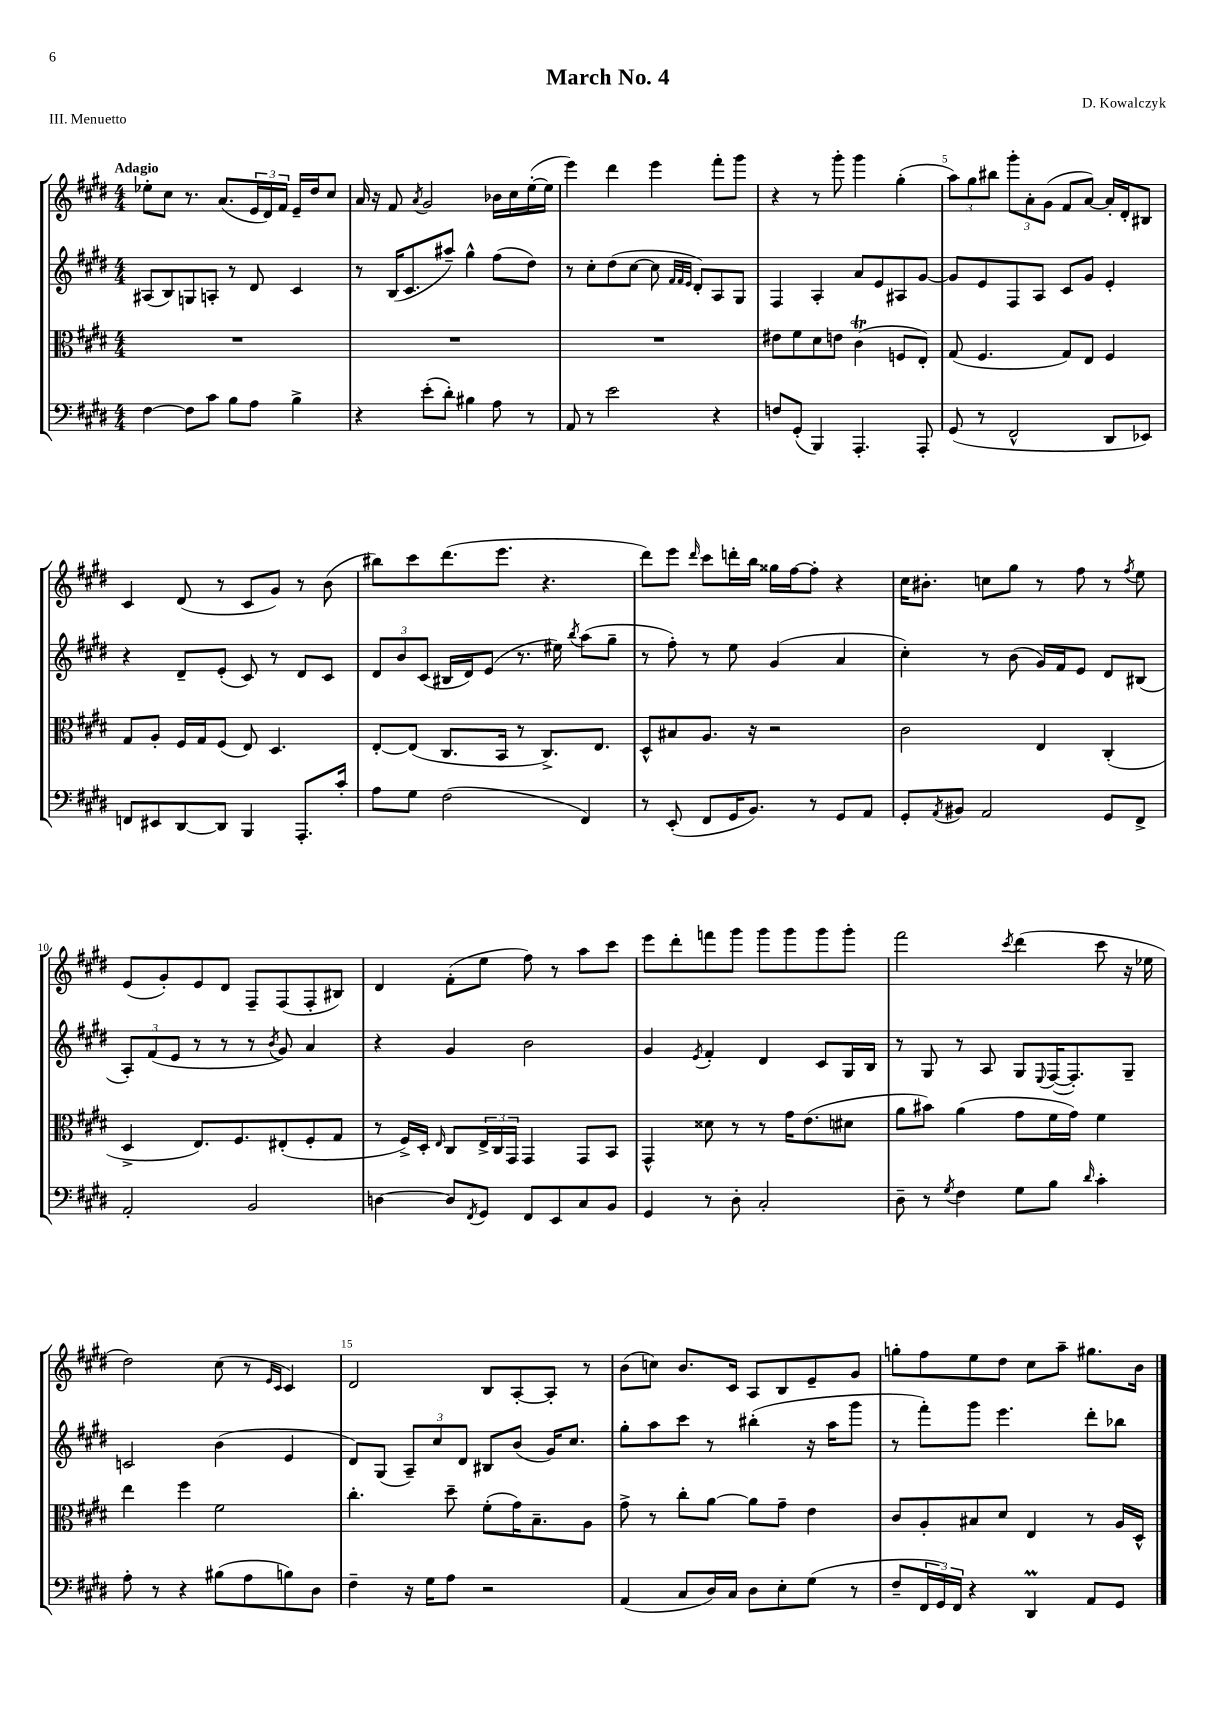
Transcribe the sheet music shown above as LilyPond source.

\header { title = "March No. 4" composer = "D. Kowalczyk" piece = "III. Menuetto" }
<<
\new StaffGroup <<
\new Staff = "s0" {
    \clef treble \key e \major \numericTimeSignature \time 4/4 \tempo "Adagio"
    ees''8-. cis''8 r8. a'8.( \tuplet 3/2 { e'16 dis'16) fis'16 } e'16-- dis''16 cis''8 |
    a'16 r16 fis'8 \acciaccatura { a'8 } gis'2 bes'16 cis''16 e''16~-.( e''16 |
    e'''4) dis'''4 e'''4 fis'''8-. gis'''8 |
    r4 r8 gis'''8-. gis'''4 gis''4-.( |
    \tuplet 3/2 { a''8) gis''8 bis''8 } \tuplet 3/2 { gis'''8-. a'8-. gis'8( } fis'8 a'8~) a'16-. dis'16-. bis8 |
    cis'4 dis'8( r8 cis'8 gis'8) r8 b'8( |
    bis''8) cis'''8 dis'''8.( e'''8. r4. |
    dis'''8) e'''8 \grace { dis'''16 } cis'''8 d'''16-. b''16 gisis''16 fis''16~ fis''8-. r4 |
    cis''16 bis'8.-. c''8 gis''8 r8 fis''8 r8 \acciaccatura { fis''8 } e''8 |
    e'8( gis'8-.) e'8 dis'8 fis8-- fis8( fis8-. bis8) |
    dis'4 fis'8-.( e''8 fis''8) r8 a''8 cis'''8 |
    e'''8 dis'''8-. f'''8 gis'''8 gis'''8 gis'''8 gis'''8 gis'''8-. |
    fis'''2 \acciaccatura { cis'''8 } dis'''4( cis'''8 r16 ees''16 |
    dis''2) cis''8( r8 \grace { e'16 cis'16 } cis'4) |
    dis'2 b8 a8~-. a8-. r8 |
    b'8( c''8) b'8. cis'16 a8 b8 e'8-- gis'8 |
    g''8-. fis''8 e''8 dis''8 cis''8 a''8-- gis''8. b'16 \bar "|." |
}
\new Staff = "s1" {
    \clef treble \key e \major \numericTimeSignature \time 4/4
    ais8( b8) g8 a8-. r8 dis'8 cis'4 |
    r8 b16( cis'8. ais''8--) gis''4-^ fis''8( dis''8) |
    r8 cis''8-. dis''8( cis''8~ cis''8 \grace { fis'32 fis'32 e'32 } dis'8-.) a8 gis8 |
    fis4 a4-. a'8 e'8 ais8 gis'8~ |
    gis'8 e'8 fis8 a8 cis'8 gis'8 e'4-. |
    r4 dis'8-- e'8-.( cis'8) r8 dis'8 cis'8 |
    \tuplet 3/2 { dis'8 b'8 cis'8( } bis16 dis'16) e'8( r8. eis''16) \acciaccatura { b''8 } a''8( gis''8-- |
    r8 fis''8-.) r8 e''8 gis'4( a'4 |
    cis''4-.) r8 b'8( gis'16) fis'16 e'8 dis'8 bis8( |
    \tuplet 3/2 { a8-.) fis'8( e'8 } r8 r8 r8 \acciaccatura { b'8 } gis'8) a'4 |
    r4 gis'4 b'2 |
    gis'4 \acciaccatura { e'8 } fis'4-. dis'4 cis'8 gis16 b16 |
    r8 gis8 r8 a8 gis8 \appoggiatura { e8 } fis16~( fis8.-.) gis8-- |
    c'2 b'4( e'4 |
    dis'8) gis8( \tuplet 3/2 { a8--) cis''8 dis'8 } bis8 b'8( gis'16) cis''8. |
    gis''8-. a''8 cis'''8 r8 bis''4-.( r16 a''16 gis'''8 |
    r8 fis'''8-.) gis'''8 e'''4. dis'''8-. bes''8 \bar "|." |
}
\new Staff = "s2" {
    \clef alto \key e \major \numericTimeSignature \time 4/4
    R1 |
    R1 |
    R1 |
    eis'8 fis'8 dis'8 e'8 cis'4\trill( f8 e8-.) |
    gis8( fis4. gis8) e8 fis4 |
    gis8 a8-. fis16 gis16 fis8( e8) dis4. |
    e8~-. e8( cis8. b,16 r8 cis8.->) e8. |
    dis8-^ bis8 a8. r16 r2 |
    cis'2 e4 cis4-.( |
    dis4-> e8.) fis8. eis8-.( fis8-. gis8 |
    r8 fis16->) dis16-. \grace { e16 } cis8 \tuplet 3/2 { e16-> cis16 gis,16 } gis,4 gis,8 b,8 |
    gis,4-^ disis'8 r8 r8 gis'16 e'8.( dis'8 |
    a'8 bis'8) a'4( gis'8 fis'16 gis'16) fis'4 |
    e''4 fis''4 fis'2 |
    cis''4.-. dis''8-- fis'8-.( gis'16) b8.-- a8 |
    gis'8-> r8 cis''8-. a'8~ a'8 gis'8-- e'4 |
    cis'8 a8-. bis8 dis'8 e4 r8 a16 dis16-^ \bar "|." |
}
\new Staff = "s3" {
    \clef bass \key e \major \numericTimeSignature \time 4/4
    fis4~ fis8 cis'8 b8 a8 b4-> |
    r4 e'8-.( dis'8-.) bis4 a8 r8 |
    a,8 r8 e'2 r4 |
    f8 gis,8-.( b,,4) a,,4.-. a,,8-. |
    gis,8( r8 fis,2-^ dis,8 ees,8) |
    f,8 eis,8 dis,8~ dis,8 b,,4 a,,8.-. cis'16-. |
    a8 gis8 fis2( fis,4) |
    r8 e,8-.( fis,8 gis,16 b,8.) r8 gis,8 a,8 |
    gis,8-. \acciaccatura { a,8 } bis,8 a,2 gis,8 fis,8-> |
    a,2-. b,2 |
    d4~ d8 \acciaccatura { fis,8 } gis,8 fis,8 e,8 cis8 b,8 |
    gis,4 r8 dis8-. cis2-. |
    dis8-- r8 \acciaccatura { gis8 } fis4 gis8 b8 \grace { dis'16 } cis'4-. |
    a8-. r8 r4 bis8( a8 b8) dis8 |
    fis4-- r16 gis16 a8 r2 |
    a,4( cis8 dis16) cis16 dis8 e8-. gis8( r8 |
    fis8-- \tuplet 3/2 { fis,16 gis,16) fis,16 } r4 dis,4\prall a,8 gis,8 \bar "|." |
}
>>
>>
\layout { \context { \Score \override BarNumber.break-visibility = ##(#f #t #t) barNumberVisibility = #(every-nth-bar-number-visible 5) } }
